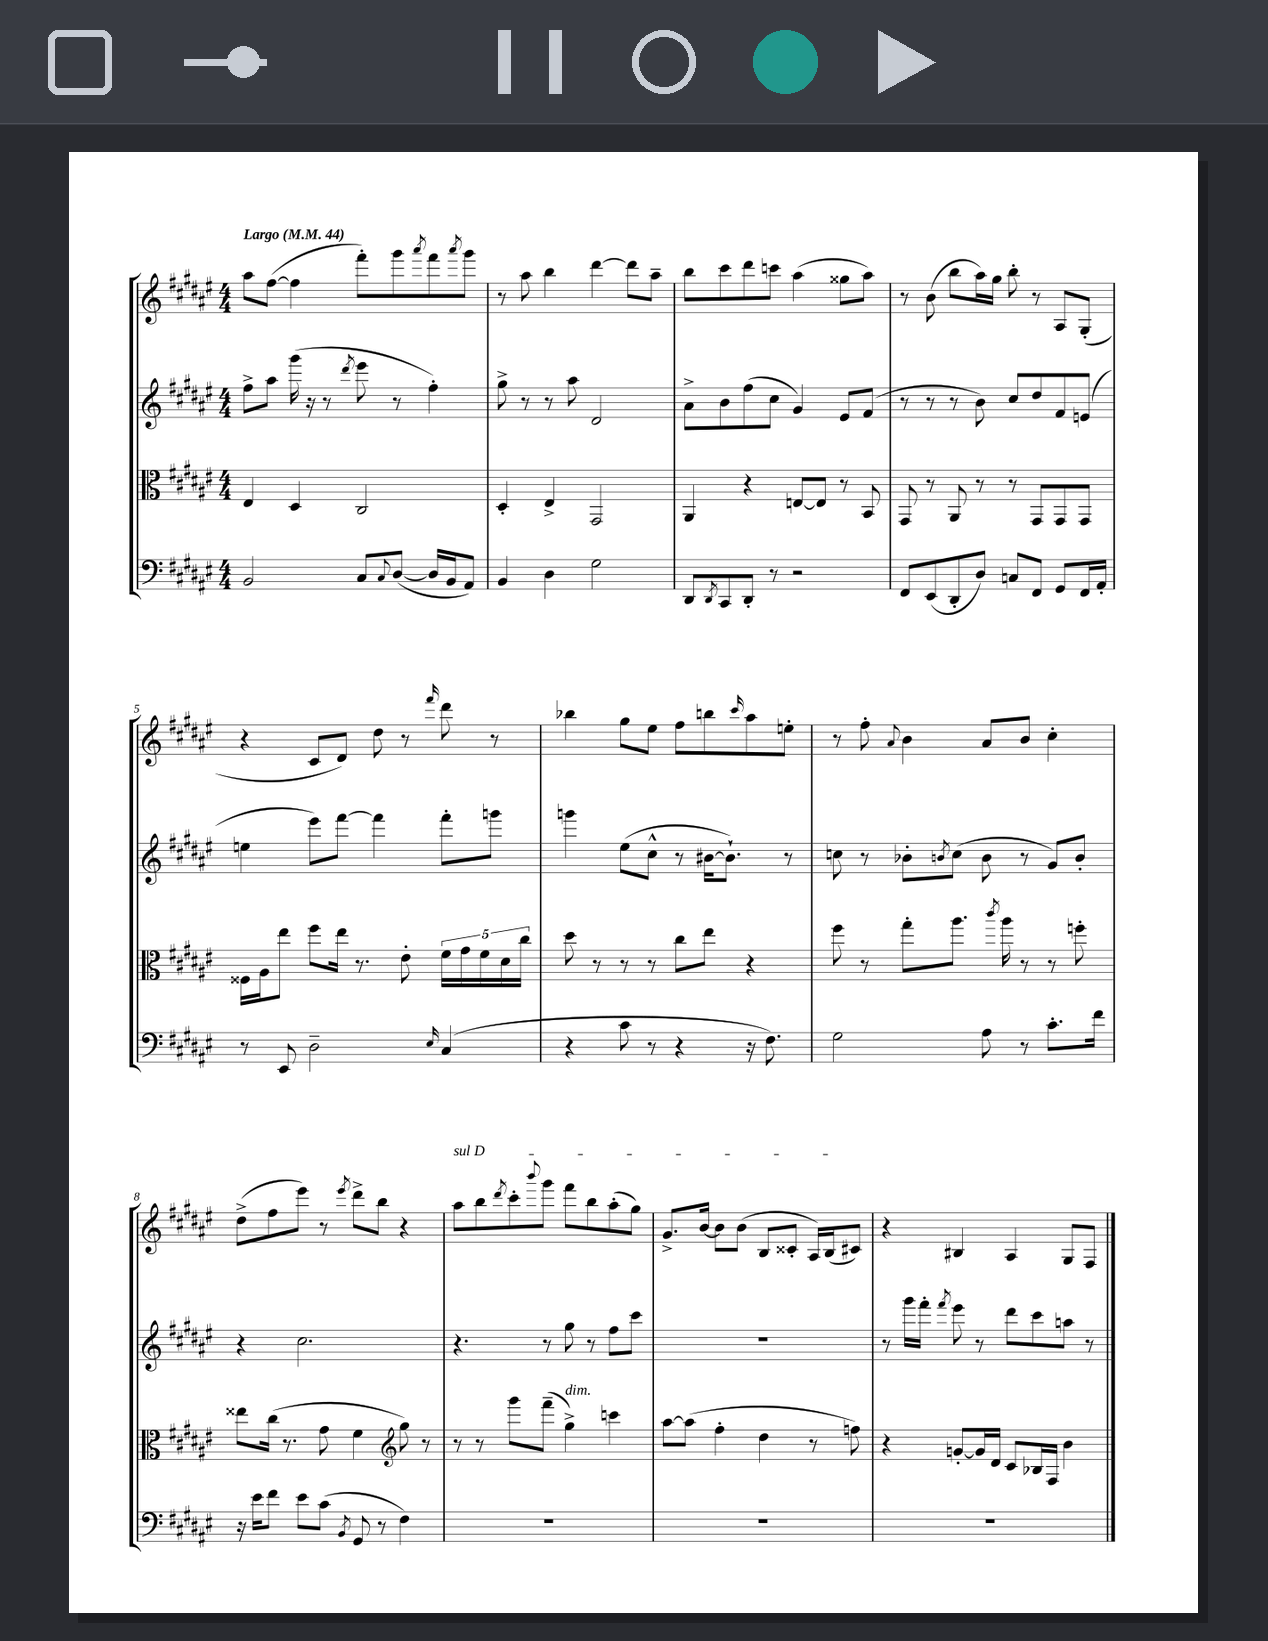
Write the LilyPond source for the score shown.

<<
\new StaffGroup <<
\new Staff = "s0" {
    \clef treble \key fis \major \numericTimeSignature \time 4/4 \tempo "Largo" 4 = 44
    ais''8 fis''8~( fis''4 fis'''8-.) gis'''8 \acciaccatura { ais'''8 } fis'''8 \acciaccatura { ais'''8 } gis'''8 |
    r8 ais''8 b''4 dis'''4~ dis'''8 ais''8-- |
    b''8 cis'''8 dis'''8 c'''8 ais''4( gisis''8 ais''8) |
    r8 b'8( b''8 ais''16) gis''16 b''8-. r8 ais8 gis8-.( |
    r4 cis'8 dis'8) dis''8 r8 \grace { fis'''16 } dis'''8 r8 |
    bes''4 gis''8 eis''8 fis''8 b''8 \grace { cis'''16 } ais''8 e''8-. |
    r8 fis''8-. \appoggiatura { ais'8 } b'4 ais'8 b'8 cis''4-. |
    dis''8->( fis''8 eis'''8) r8 \acciaccatura { eis'''8 } dis'''8-> b''8 r4 |
    \once \override TextSpanner.bound-details.left.text = \markup { \italic "sul D" } ais''8\startTextSpan b''8 \acciaccatura { dis'''8 } cis'''8-. \appoggiatura { b'''8 } gis'''8 fis'''8 b''8 ais''8-.( gis''8) |
    gis'8.-> b'16~ b'8 b'8( b8 cisis'8-. ais16) b16( cis'8\stopTextSpan) |
    r4 bis4 ais4 gis8 fis8 \bar "|." |
}
\new Staff = "s1" {
    \clef treble \key fis \major \numericTimeSignature \time 4/4
    fis''8-> ais''8 gis'''16( r16 r8 \acciaccatura { dis'''8 } eis'''8 r8 fis''4-.) |
    gis''8-> r8 r8 ais''8 dis'2 |
    ais'8-> b'8 fis''8( cis''8 gis'4) eis'8 fis'8( |
    r8 r8 r8 b'8) cis''8 dis''8 fis'8 e'8( |
    e''4 eis'''8) fis'''8~ fis'''4 fis'''8-. g'''8 |
    g'''4 eis''8( cis''8-^ r8 bis'16~ bis'8.-!) r8 |
    c''8 r8 bes'8-. \acciaccatura { b'8 } c''8( b'8 r8 gis'8) b'8-. |
    r4 cis''2. |
    r4. r8 gis''8 r8 fis''8 cis'''8 |
    R1 |
    r8 gis'''16 fis'''16-. \acciaccatura { fis'''8 } eis'''8 r8 dis'''8 cis'''8 a''8 r8 \bar "|." |
}
\new Staff = "s2" {
    \clef alto \key fis \major \numericTimeSignature \time 4/4
    eis4 dis4 cis2 |
    dis4-. eis4-> gis,2 |
    ais,4 r4 e8~ e8 r8 b,8 |
    gis,8 r8 ais,8 r8 r8 gis,8 gis,8 gis,8 |
    fisis16 ais16 eis''8 fis''8 eis''16 r8. eis'8-. \tuplet 5/4 { fis'16 gis'16 fis'16 dis'16 cis''16 } |
    dis''8 r8 r8 r8 cis''8 eis''8 r4 |
    fis''8 r8 gis''8-. ais''8. \acciaccatura { cis'''8 } ais''16 r8 r8 f''8-. |
    eisis''8 cis''16( r8. gis'8 fis'4 \clef treble gis''8) r8 |
    r8 r8 gis'''8 fis'''8--( gis''4->^\markup { \italic "dim." }) c'''4 |
    ais''8~ ais''8( fis''4-. dis''4 r8 f''8) |
    r4 g'8~-. g'16 dis'16 cis'8 bes16 fis16 b'4 \bar "|." |
}
\new Staff = "s3" {
    \clef bass \key fis \major \numericTimeSignature \time 4/4
    b,2 cis8 \appoggiatura { cis8 } dis8~( dis16 b,16 ais,8) |
    b,4 dis4 gis2 |
    dis,8 \acciaccatura { dis,8 } cis,8 dis,8-. r8 r2 |
    fis,8 eis,8( dis,8-. dis8) c8 fis,8 gis,8 fis,16 ais,16-. |
    r8 eis,8 dis2-- \grace { eis16 } cis4( |
    r4 cis'8 r8 r4 r16 fis8.) |
    gis2 ais8 r8 cis'8.-. fis'16 |
    r16 eis'16 fis'8 eis'8 cis'8( \acciaccatura { b,8 } gis,8 r8 fis4) |
    R1 |
    R1 |
    R1 \bar "|." |
}
>>
>>
